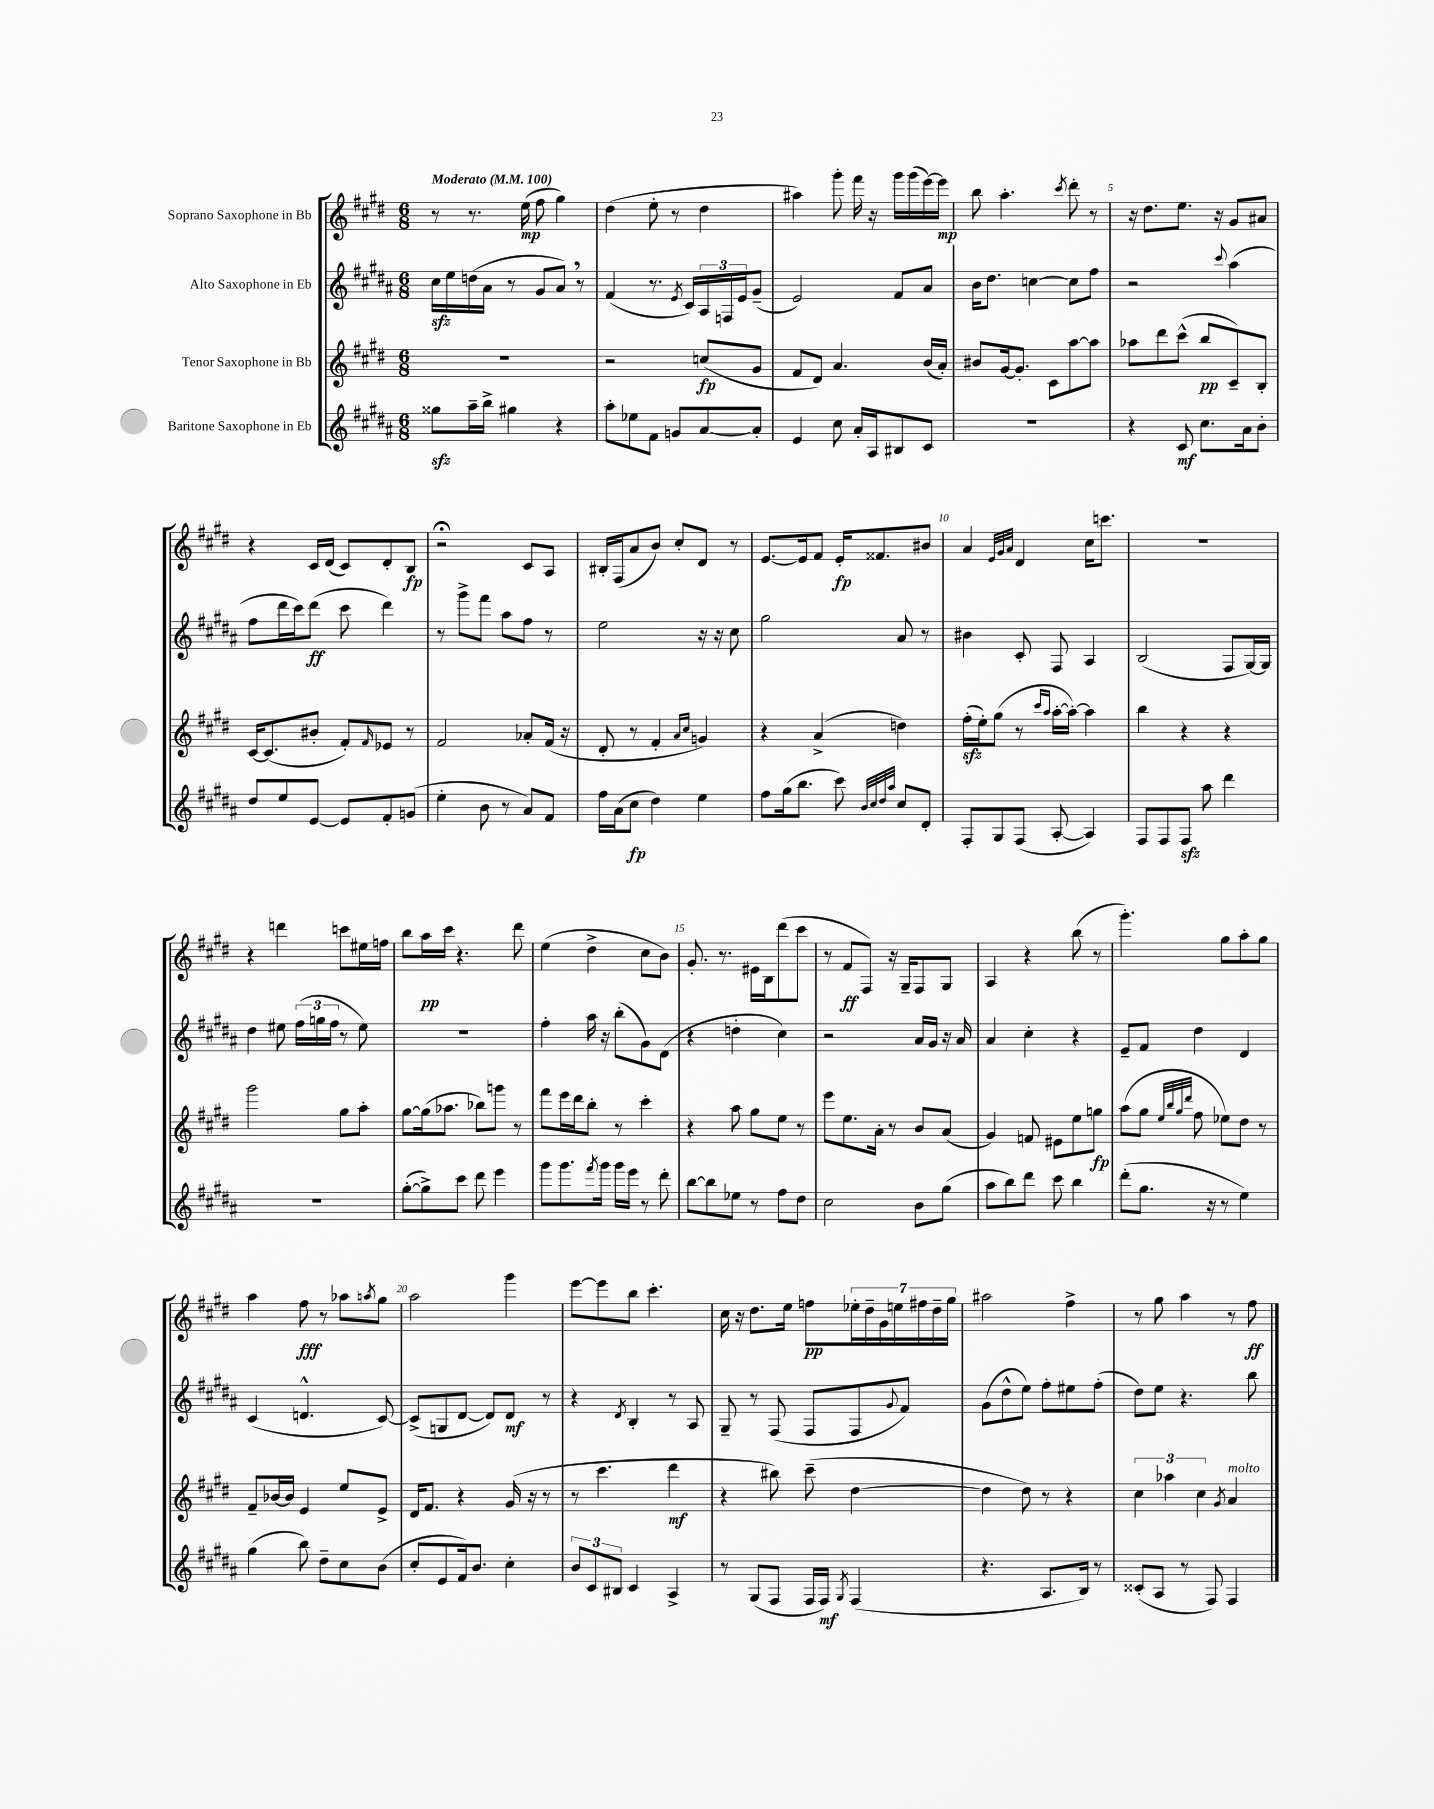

**kern	**kern	**kern	**kern
*staff4	*staff3	*staff2	*staff1
*clefG2	*clefG2	*clefG2	*clefG2
*k[f#c#g#d#a#]	*k[f#c#g#d#]	*k[f#c#g#d#a#]	*k[f#c#g#d#]
*M6/8	*M6/8	*M6/8	*M6/8
*MM100	*MM100	*MM100	*MM100
8gg##\L	2.r	16cc#\LL	8r
.	.	16ee\	.
16aa#~\L	.	(16dd\	8.r
16bb^\JJ	.	16a#\JJ	.
4gg#\	.	8r	.
.	.	.	(16ee\
.	.	8g#/L	8ff#\
4r	.	8a#/J)	4gg#\)
.	.	8r	.
=	=	=	=
8aa#'\L	2r	(4f#/	(4dd#\
8ee-\	.	.	.
8f#\J	.	8.r	8ee'\
8g/L	.	.	8r
.	.	8qe/	.
.	.	16c#/LL)	.
[8a#/	(8cc/L	24A#/	4dd#\
.	.	24F/	.
.	.	24e/J	.
8a#'/]J	8g#/J	(8g#~/J	.
=	=	=	=
4e/	8f#/L	2e/)	4aa#\)
.	8d#/J)	.	.
8cc#\	4.a/	.	8ggg#'\
16a#'/LL	.	.	16fff#\
16A#/J	.	.	16r
8B#/	.	8f#/L	16ggg#\LL
.	.	.	(16ggg#\
8c#/J	(16b/LL	8a#/J	[16eee\)
.	16a'/JJ)	.	16eee\]JJ
=	=	=	=
2.r	8b#/L	16b\LK	8bb\
.	.	8.dd#\J	.
.	[16g#/k	.	4.aa'\
.	8.g#'/]J	.	.
.	.	[4cc\	.
.	8c#\L	.	.
.	.	.	8qccc#/
.	[8aa\	8cc\]L	8ddd#'\
.	8aa\]J	8ff#\J	8r
=	=	=	=
4r	8aa-\L	2r	16r
.	.	.	8.dd#\L
.	8ddd#\	.	.
8c#/	(8ccc#^^\J	.	8.ee\J
8.cc#\L	8bb/L	.	.
.	.	.	16r
.	.	8qqccc#/	.
.	8c#~/)	(4aa#\	8g#/L
16a#\k	.	.	.
8b'\J	8B'/J	.	8a#/J
=	=	=	=
8dd#/L	[16c#/LK	8ff#\L	4r
.	(8.c#/]	.	.
8ee/	.	16ddd#\L	.
.	.	16ccc#\J)	.
[8e/J	8b#'/J	(8ddd#\J	16c#/LL
.	.	.	(16d#/JJ
8e/]L	8f#'/L)	8ccc#\	8c#/L)
.	16qqf#/	.	.
8f#'/	8e-/J	4ddd#\)	8d#'/
(8g/J	8r	.	8B/J
=	=	=	=
4ee'\	2f#/	8r	2r;
.	.	8ggg#^\L	.
8b\	.	8fff#\J	.
8r	.	8aa#\L	.
8a#/L)	8a-'/L	8ff#\J	8c#/L
8f#/J	(16f#/Jk	8r	8A/J
.	16r	.	.
=	=	=	=
16ff#\LL	8d#'/	2ee\	16B#'/LL
(16a#\J	.	.	(16F#/J
8cc#\J	8r	.	8a/
4dd#\)	4f#'/	.	8b/J)
.	.	.	8cc#'/L
.	16qqa/LL	.	.
.	16qqcc#/JJ	.	.
4ee\	4g/)	16r	8d#/J
.	.	16r	.
.	.	8cc#\	8r
=	=	=	=
8ff#\L	4r	2gg#\	[8.e/L
(16gg#\k	.	.	.
8.bb\J	.	.	16e/]k
.	(4a^/	.	8f#/J
8ccc#\)	.	.	16e'/LK
.	.	.	8.f##/
32qqb/LLL	.	.	.
32qqcc#/	.	.	.
32qqdd#/	.	.	.
32qqaa#/JJJ	.	.	.
8cc#/L	4dd\)	8a#/	.
8d#'/J	.	8r	8b#/J
=	=	=	=
8F#'/L	(16ff#'\LL	4b#\	4a/
.	16ee'\J)	.	.
8G#/	(8gg#\J	.	.
.	.	.	32qqe/LLL
.	.	.	32qqg#/
.	.	.	32qqa/JJJ
(8F#/J	8r	8c#'/	4d#/
.	16qqccc#/LL	.	.
.	16qqaa/JJ	.	.
[8A#'/	[16aa'\LL	8F#/	.
.	16aa'\_JJ)	.	.
4A#/])	4aa\]	4A#/	16cc#\LK
.	.	.	8.ccc\J
=	=	=	=
8F#/L	4bb\	(2B/	2.r
8F#/	.	.	.
8F#/J	4r	.	.
8aa#\	.	.	.
4ddd#\	4r	8F#/L	.
.	.	[16G#/L)	.
.	.	16G#/]JJ	.
=	=	=	=
2.r	2ggg#\	4dd#\	4r
.	.	8ee#\	4ddd\
.	.	(24ff#\LL	.
.	.	24gg\	.
.	.	24ff#\JJ	.
.	8gg#\L	8r	8ccc\L
.	8aa'\J	8ee#\)	16ee#\L
.	.	.	16ff\JJ
=	=	=	=
([8gg#'\L	[8gg#\L	2.r	8bb\L
8gg#^\])	(16gg#\]k	.	16aa\L
.	8.aa-\J	.	16ccc#\JJ
8ccc#\J	.	.	4.r
8ddd#\	8bb-\L)	.	.
4eee\	8ggg\J	.	.
.	8r	.	8ddd#\
=	=	=	=
8ggg#\L	8fff#\L	4ff#'\	(4ee\
8.ggg#\	16eee\L	.	.
.	16ddd#\J	.	.
.	8bb'\J	16aa#\	4dd#^\
8qfff#/	.	.	.
16ggg#\Jk	.	16r	.
16ggg#\LL	8r	(8bb'\L	.
16eee\JJ	.	.	.
8r	4ccc#'\	8g#\)	8cc#\L
8ddd#'\	.	(8d#\J	8b\J)
=	=	=	=
[8bb\L	4r	4r	8.g#'/
8bb\]	.	.	.
.	.	.	8.r
8ee-\J	8aa\	4dd'\	.
8r	8gg#\L	.	16e#\LL
.	.	.	16B\J
8ff#\L	8ee\J	4cc#\)	(8ddd#\
8dd#\J	8r	.	8ccc#\J
=	=	=	=
2cc#\	8eee\L	2r	8r
.	8.ee\	.	8f#/L
.	.	.	8F#/J)
.	16a'\Jk	.	.
.	8r	.	16r
.	.	.	16G#~/LK
8b\L	8b/L	16a#/LL	8F#/
.	.	16g#/JJ	.
(8gg#\J	(8a/J	16r	8G#/J
.	.	16a#/	.
=	=	=	=
8aa#\L	4g#/)	4a#/	4A/
8bb\)	.	.	.
8ddd#\J	8f/	4cc#'\	4r
8ccc#\	8e#\L	.	.
4bb\	8ee\	4r	(8bb\
.	8gg\J	.	8r
=	=	=	=
(8ddd#'\L	(8aa\L	8e~/L	4.ggg#'\)
8.gg#\J	8gg#\J	8f#/J	.
.	32qqee/LLL	.	.
.	32qqbb/	.	.
.	32qqgg#/	.	.
.	32qqddd#/JJJ	.	.
.	8ff#\	4dd#\	.
16r	.	.	.
8r	8ee-\L)	.	8gg#\L
4ee\)	8dd#\J	4d#/	8aa'\
.	8r	.	8gg#\J
=	=	=	=
(4gg#\	8f#~/L	(4c#/	4aa\
.	[16b-/L	.	.
.	16b-/]JJ	.	.
8bb\)	4e/	4.d^^/	8ff#\
8dd#~\L	.	.	8r
8cc#\	8ee/L	.	8aa-\L
.	.	.	8qaa/
(8b\J	8e^/J	[8c#/)	8gg#\J
=	=	=	=
8cc#'/L	16d#/LK	(8c#^/]L	2aa\
.	8.f#/J	.	.
8e/	.	8G/	.
16f#/k)	4r	[8d#/J	.
8.b/J	.	.	.
.	.	8d#/]L)	.
4cc#'\	(16g#/	8d#/J	4ggg#\
.	16r	.	.
.	8r	8r	.
=	=	=	=
12b/L	8r	4r	[8eee\L
12c#/	.	.	.
.	4.ccc#\	.	8eee\]
12B#/J	.	.	.
.	.	8qd#/	.
4c#/	.	4B'/	8bb\J
.	.	.	4.ccc#'\
4A#^/	4ddd#\	8r	.
.	.	8A#/	.
=	=	=	=
8r	4r	8G#~/	16cc#\
.	.	.	16r
(8G#/L	.	8r	8.dd#\L
8F#/J	8bb#\)	(8F#/	.
.	.	.	16ee\Jk
16F#/LL	(8ccc#~\	8F#/L	8ff\L
16F#/JJ)	.	.	.
8qG#/	.	.	.
(4F#/	[4dd#\	8F#/	28ee-'\L
.	.	.	28dd#~\
.	.	.	28g#\
.	.	.	28ee\
.	.	8qqg#/	.
.	.	8f#/J)	.
.	.	.	28ff#\
.	.	.	28dd#~\
.	.	.	28gg#\JJ
=	=	=	=
4.r	4dd#\]	(8g#\L	2aa#\
.	.	8dd#^^\	.
.	8dd#\)	8ee\J)	.
8.A#/L	8r	8ff#'\L	.
.	4r	8ee#\	4ff#^\
16B/Jk)	.	.	.
8r	.	(8ff#'\J	.
=	=	=	=
(8c##'/L	6cc#\	8dd#\L)	8r
8A#/J	.	8ee\J	8gg#\
.	6aa-\	.	.
8r	.	4.r	4aa\
.	6cc#\	.	.
8F#/)	.	.	.
.	8qg#/	.	.
4F#/	4a/	.	8r
.	.	8bb\	8ff#\
==	==	==	==
*-	*-	*-	*-
